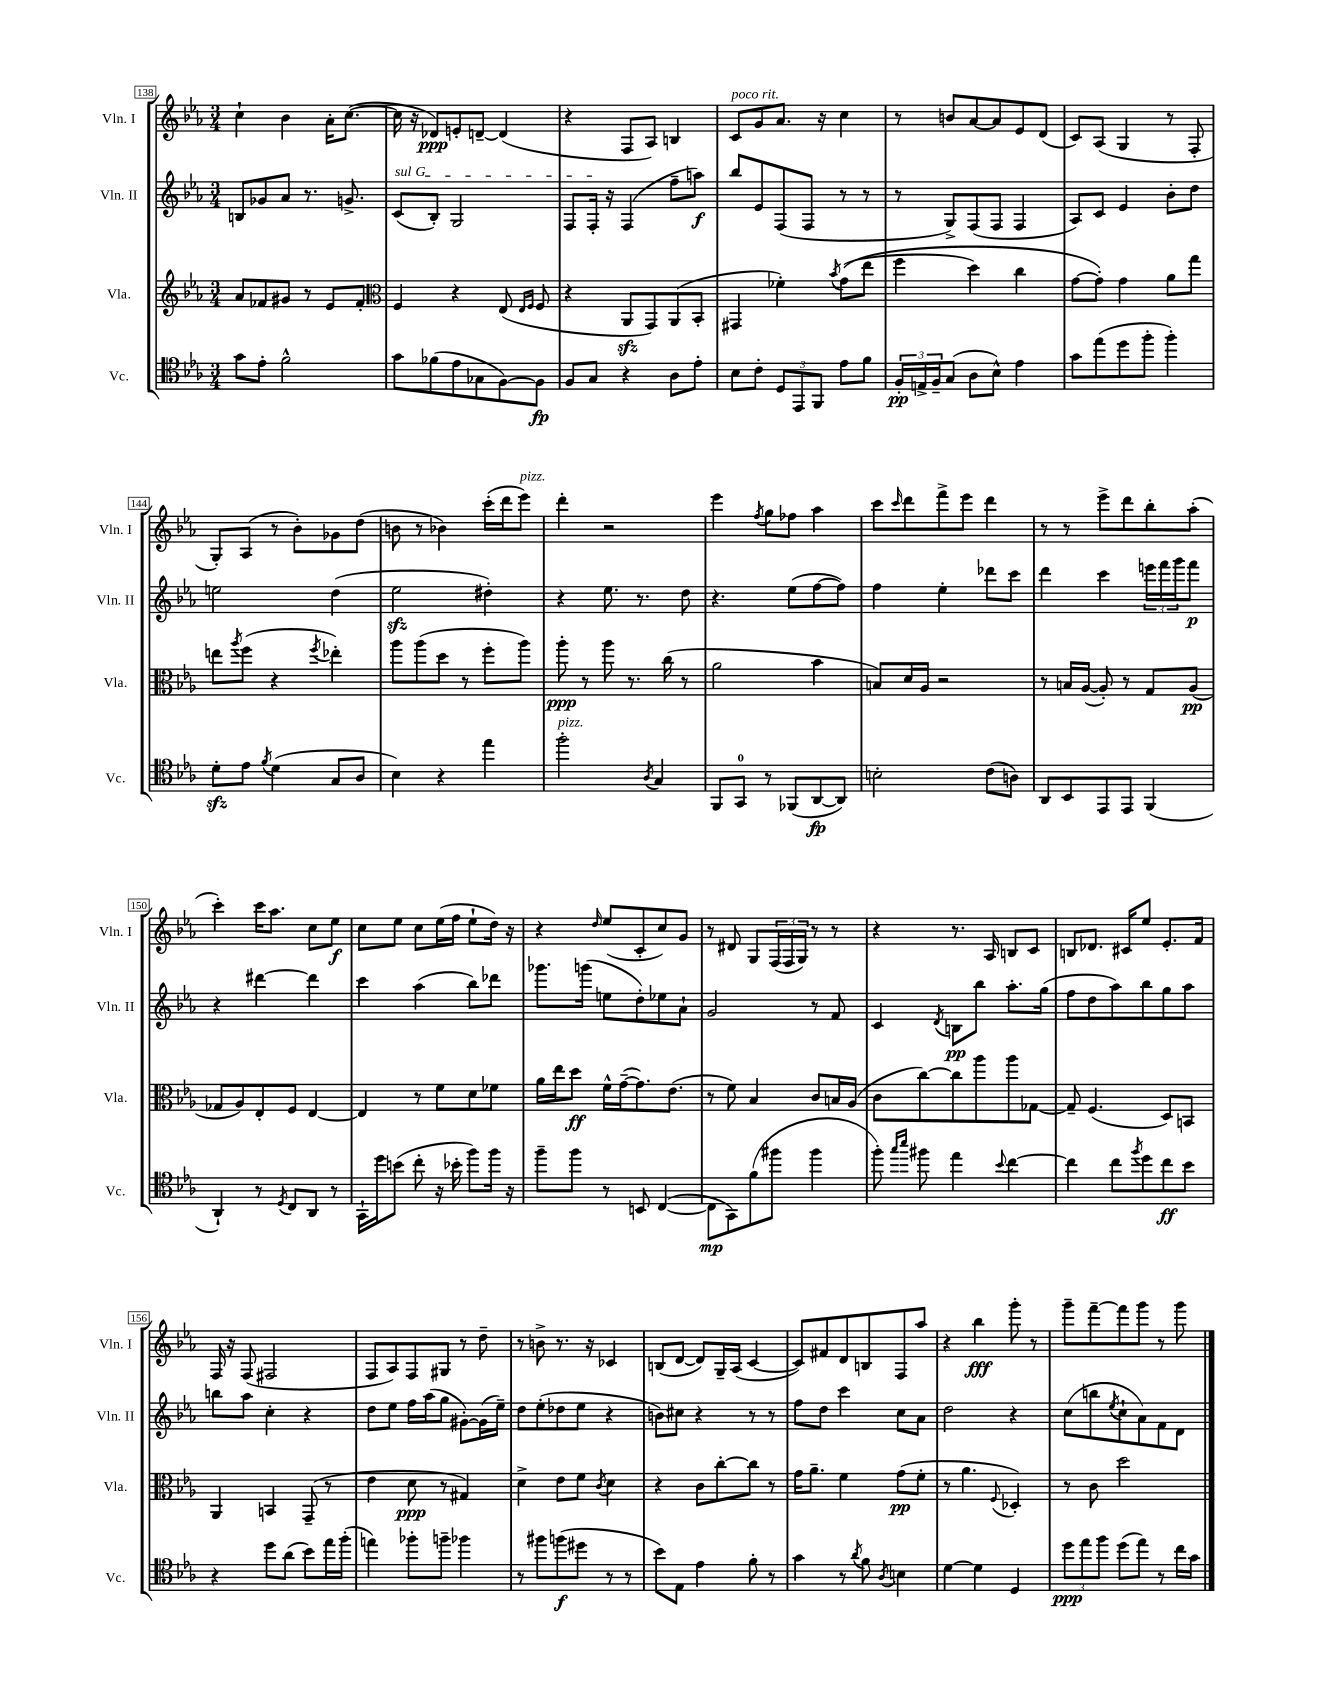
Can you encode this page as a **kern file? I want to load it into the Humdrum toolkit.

**kern	**dynam	**kern	**dynam	**kern	**dynam	**kern	**dynam
*part4	*part4	*part3	*part3	*part2	*part2	*part1	*part1
*staff4	*staff4	*staff3	*staff3	*staff2	*staff2	*staff1	*staff1
*I"Vc.	*	*I"Vla.	*	*I"Vln. II	*	*I"Vln. I	*
*I'Vc.	*	*I'Vla.	*	*I'Vln. II	*	*I'Vln. I	*
*clefC4	*	*clefG2	*	*clefG2	*	*clefG2	*
*k[b-e-a-]	*	*k[b-e-a-]	*	*k[b-e-a-]	*	*k[b-e-a-]	*
*M3/4	*	*M3/4	*	*M3/4	*	*M3/4	*
=138	=138	=138	=138	=138	=138	=138	=138
8g\L	.	8a-/L	.	8Bn/L	.	4cc`\	.
8e-'\J	.	8f-X/	.	8g-X/	.	.	.
2f^^\	.	8g#X/J	.	8a-/J	.	4b-\	.
.	.	8r	.	8.r	.	.	.
.	.	8e-/L	.	.	.	16a-'\KL	.
.	.	.	.	8.gn^/	.	([8.cc\J	.
.	.	8f-'/J	.	.	.	.	.
=139	=139	=139	=139	=139	=139	=139	=139
*	*	*clefC3	*	*	*	*	*
!	!	!	!	!LO:TX:a:i:t=sul G	!	!	!
8g\L	.	4F/	.	(8c/L	.	16cc\]	.
.	.	.	.	.	.	16r	.
(8f-X\	.	.	.	8B-'/J)	.	8d-X/L)	ppp
8e-\	.	4r	.	2G/	.	8en'/	.
8G-X\	.	.	.	.	.	[8dn~/J	.
[8F\)	.	(8E-/	.	.	.	(4d/]	.
.	.	16qqE-/LL	.	.	.	.	.
.	.	16qqF/JJ	.	.	.	.	.
8F\J]	fp	8F/	.	.	.	.	.
=140	=140	=140	=140	=140	=140	=140	=140
8F/L	.	4r	.	8F/L	.	4r	.
8G/J	.	.	.	16F'/Jk	.	.	.
.	.	.	.	16r	.	.	.
4r	.	8AA-zz/L	.	(4F/	.	8F/L	.
.	.	8GG/)	.	.	.	8A-/J)	.
8A-\L	.	(8AA-/	.	8ff~\L	.	4Bn/	.
8e-'\J	.	8BB-'/J	.	8aan\J)	f	.	.
=141	=141	=141	=141	=141	=141	=141	=141
!	!	!	!	!	!	!LO:TX:a:i:t=poco rit.	!
8B-\L	.	4GG#X/	.	8bb-/L	.	8c/L	.
8c'\J	.	.	.	8e-/	.	8g/	.
12D/L	.	4f-X'\)	.	(8F/	.	8.a-/J	.
12EE-/	.	.	.	.	.	.	.
.	.	.	.	8F/J	.	.	.
12FF/J	.	.	.	.	.	.	.
.	.	.	.	.	.	16r	.
.	.	8qb-/	.	.	.	.	.
8e-\L	.	((8g\L	.	8r	.	4cc\	.
8f\J	.	8ee-\J	.	8r	.	.	.
=142	=142	=142	=142	=142	=142	=142	=142
24F'/LL	pp	4ff\	.	8r	.	8r	.
24En^/	.	.	.	.	.	.	.
24F~/J	.	.	.	.	.	.	.
(8G/J	.	.	.	8G^/L)	.	8bn/L	.
8A-\L	.	4dd\)	.	(8F/	.	[8a-/	.
8B-^^\J)	.	.	.	8F/J	.	8a-/]	.
4e-\	.	4cc\	.	4F/	.	8e-/	.
.	.	.	.	.	.	(8d/J	.
=143	=143	=143	=143	=143	=143	=143	=143
8g\L	.	[8g\L	.	8A-/L)	.	8c/L)	.
(8ee-\	.	8g'\J])	.	8c/J	.	(8A-/J	.
8dd\	.	4g\	.	4e-/	.	4G/	.
8ff'\J	.	.	.	.	.	.	.
4ff'\)	.	8a-\L	.	8b-'\L	.	8r	.
.	.	8gg\J	.	8dd\J	.	8F'/	.
!!LO:LB:g=z
=144	=144	=144	=144	=144	=144	=144	=144
8dzz'\L	.	8een\L	.	2een\	.	8G'/L)	.
.	.	8qaa-/	.	.	.	.	.
8e-\J	.	(8ff\J	.	.	.	(8A-/J	.
8qf/	.	.	.	.	.	.	.
(4d\	.	4r	.	.	.	8r	.
.	.	.	.	.	.	8b-'\L)	.
.	.	8qff/	.	.	.	.	.
8G/L	.	4ee-X'\)	.	(4dd\	.	8g-X\	.
8A-/J	.	.	.	.	.	(8dd\J	.
=145	=145	=145	=145	=145	=145	=145	=145
4B-\)	.	8aa-\L	.	2ee-zz\	.	8bn\	.
.	.	(8aa-\	.	.	.	8r	.
4r	.	8dd\J	.	.	.	4b-X\)	.
.	.	8r	.	.	.	.	.
4ee-\	.	8ff'\L	.	4dd#X'\)	.	(16ccc'\LL	.
.	.	.	.	.	.	16ddd\J	.
!	!	!	!	!	!	!LO:TX:a:i:t=pizz.	!
.	.	8aa-\J)	.	.	.	8eee-\J)	.
=146	=146	=146	=146	=146	=146	=146	=146
!LO:TX:a:i:t=pizz.	!	!	!	!	!	!	!
2ff'\	.	8aa-'\	ppp	4r	.	4ddd'\	.
.	.	8r	.	.	.	.	.
.	.	8aa-\	.	8.ee-\	.	2r	.
.	.	8.r	.	.	.	.	.
.	.	.	.	8.r	.	.	.
8qA-/	.	.	.	.	.	.	.
4G/	.	.	.	.	.	.	.
.	.	(16cc\	.	.	.	.	.
.	.	8r	.	8dd\	.	.	.
=147	=147	=147	=147	=147	=147	=147	=147
8FF/L	.	2a-\	.	4.r	.	4eee-\	.
8GG/J	.	.	.	.	.	.	.
.	.	.	.	.	.	8qff/	.
8r	.	.	.	.	.	8gg\L	.
(8FF-X/L	.	.	.	(8ee-\L	.	8ff-X\J	.
[8AA-/	fp	4b-\	.	[8ff\	.	4aa-\	.
8AA-/J])	.	.	.	8ff\J])	.	.	.
=148	=148	=148	=148	=148	=148	=148	=148
2Bn'\	.	8Bn/L)	.	4ff\	.	8ccc\L	.
.	.	.	.	.	.	16qqccc/	.
.	.	16d/L	.	.	.	8ddd\	.
.	.	16A-/JJ	.	.	.	.	.
.	.	2r	.	4ee-'\	.	8fff^\	.
.	.	.	.	.	.	8eee-\J	.
(8c\L	.	.	.	8ddd-X\L	.	4ddd\	.
8An\J)	.	.	.	8ccc\J	.	.	.
=149	=149	=149	=149	=149	=149	=149	=149
8AA-/L	.	8r	.	4ddd\	.	8r	.
8BB-/	.	16Bn/LL	.	.	.	8r	.
.	.	([16A-/JJ	.	.	.	.	.
8EE-/	.	8A-'/])	.	4ccc\	.	8eee-^\L	.
8EE-/J	.	8r	.	.	.	8ddd\	.
(4FF/	.	8G/L	.	24eeen\LL	.	8bb-'\	.
.	.	.	.	24fff\	.	.	.
.	.	.	.	24ggg\J	.	.	.
.	.	(8A-/J	pp	8fff\J	p	(8aa-'\J	.
!!LO:LB:g=z
=150	=150	=150	=150	=150	=150	=150	=150
4AA-`/)	.	8G-X/L	.	4r	.	4ccc'\)	.
.	.	8A-/)	.	.	.	.	.
8r	.	8E-'/	.	[4ddd#X\	.	16ccc\KL	.
.	.	.	.	.	.	8.aa-\J	.
8qD/	.	.	.	.	.	.	.
8C/L	.	8F/J	.	.	.	.	.
8AA-/J	.	[4E-/	.	4ddd#\]	.	8cc\L	.
8r	.	.	.	.	.	8ee-\J	f
=151	=151	=151	=151	=151	=151	=151	=151
16GG`\LL	.	4E-/]	.	4ccc\	.	8cc\L	.
16dd\J	.	.	.	.	.	.	.
(8bn\J	.	.	.	.	.	8ee-\J	.
8cc'\	.	8r	.	(4aa-\	.	8cc\L	.
16r	.	8f\L	.	.	.	(16ee-\L	.
16b-X'\	.	.	.	.	.	16ff\JJ	.
8ff\L)	.	8d\	.	8bb-\L)	.	8ee-`\L	.
16ff\Jk	.	8f-X\J	.	8ddd-X\J	.	16dd\Jk)	.
16r	.	.	.	.	.	16r	.
=152	=152	=152	=152	=152	=152	=152	=152
8ff~\L	.	16a-\LL	.	8.ggg-X\L	.	4r	.
.	.	16ee-\J	.	.	.	.	.
8ff\J	.	8dd\J	ff	.	.	.	.
.	.	.	.	(16gggn\Jk	.	.	.
.	.	.	.	.	.	16qqdd/	.
8r	.	16f^^\LL	.	8een\L	.	(8ee-/L	.
.	.	([16g~\J	.	.	.	.	.
8BBn/	.	8.g\])	.	8dd'\)	.	8c'/	.
([4C/	.	.	.	8ee-X\	.	8cc/)	.
.	.	(8.e-\J	.	.	.	.	.
.	.	.	.	8a-`\J	.	8g/J	.
=153	=153	=153	=153	=153	=153	=153	=153
8C\L]	mp	8r	.	2g/	.	8r	.
8GG\)	.	8f\)	.	.	.	8d#X/	.
(8f\	.	4B-/	.	.	.	8G/L	.
8ff#X\J	.	.	.	.	.	(24F/L	.
.	.	.	.	.	.	24F/	.
.	.	.	.	.	.	24G/JJ)	.
4ff#\	.	8c/L	.	8r	.	8r	.
.	.	16Bn/L	.	8f/	.	8r	.
.	.	(16A-/JJ	.	.	.	.	.
=154	=154	=154	=154	=154	=154	=154	=154
8ff'\)	.	8c\L	.	4c/	.	4r	.
16qqgg/LL	.	.	.	.	.	.	.
16qqbb-/JJ	.	.	.	.	.	.	.
8ff#X\	.	[8cc\)	.	.	.	.	.
.	.	.	.	8qd/	.	.	.
4ee-\	.	8cc\]	.	8Bn\L	pp	8.r	.
.	.	8aa-\	.	8bb-\J	.	.	.
.	.	.	.	.	.	16A-/	.
8qqb-/	.	.	.	.	.	.	.
[4cc\	.	8aa-\	.	8.aa-'\L	.	8Bn/L	.
.	.	[8G-X\J	.	.	.	8c/J	.
.	.	.	.	(16gg\Jk	.	.	.
=155	=155	=155	=155	=155	=155	=155	=155
4cc\]	.	8G-~/]	.	8ff\L	.	8Bn/L	.
.	.	(4.F/	.	8dd\	.	8.d-X/J	.
8cc\L	.	.	.	8aa-\)	.	.	.
.	.	.	.	.	.	16c#X/KL	.
8qff/	.	.	.	.	.	.	.
8dd\	.	.	.	8bb-\	.	8ee-/J	.
8cc\	ff	8D/L)	.	8gg\	.	8.e-'/L	.
8b-\J	.	8BBn/J	.	8aa-\J	.	.	.
.	.	.	.	.	.	16f/Jk	.
!!LO:LB:g=z
=156	=156	=156	=156	=156	=156	=156	=156
4r	.	4AA-/	.	8bbn\L	.	16F/	.
.	.	.	.	.	.	16r	.
.	.	.	.	8aa-\J	.	(8F/	.
8dd\L	.	4BBn/	.	4cc'\	.	2F#X/	.
(8a-\J	.	.	.	.	.	.	.
8b-\L)	.	(8GG~/	.	4r	.	.	.
16ee-\L	.	8r	.	.	.	.	.
(16ff'\JJ	.	.	.	.	.	.	.
=157	=157	=157	=157	=157	=157	=157	=157
4een\)	.	4e-\	.	8dd\L	.	8F/L	.
.	.	.	.	8ee-\J	.	8A-/)	.
8ff-X'\L	.	8d\	ppp	16ff\LL	.	8F/	.
.	.	.	.	(16aa-\J	.	.	.
8ffn~\J	.	8r	.	8gg\J	.	8G#X/J	.
4ff-X\	.	4G#X/)	.	[8g#X'\L)	.	8r	.
.	.	.	.	(16g#\L]	.	8dd~\	.
.	.	.	.	16ee-~\JJ)	.	.	.
=158	=158	=158	=158	=158	=158	=158	=158
8r	.	4d^\	.	8dd\L	.	8r	.
8ff#X\L	.	.	.	(8ee-'\	.	8bn^\	.
(8ffn\	f	8e-\L	.	8dd-X\	.	8.r	.
8dd#X\J	.	8f\J	.	8ee-\J	.	.	.
.	.	.	.	.	.	16r	.
.	.	8qc/	.	.	.	.	.
8r	.	4d\	.	4r	.	4c-X/	.
8r	.	.	.	.	.	.	.
=159	=159	=159	=159	=159	=159	=159	=159
8b-\L)	.	4r	.	8bn\L)	.	(8Bn/L	.
8E-\J	.	.	.	8cc#X\J	.	[8d/J	.
4e-\	.	8c\L	.	4r	.	8d/L])	.
.	.	[8cc'\	.	.	.	16G~/L	.
.	.	.	.	.	.	(16A-/JJ	.
8f'\	.	8cc\J]	.	8r	.	[4c/	.
8r	.	8r	.	8r	.	.	.
=160	=160	=160	=160	=160	=160	=160	=160
4g\	.	16g\KL	.	8ff\L	.	8c/L])	.
.	.	8.a-~\J	.	.	.	.	.
.	.	.	.	8dd\J	.	8f#X/	.
8r	.	4f\	.	4ccc\	.	8d/	.
8qa-/	.	.	.	.	.	.	.
8f\	.	.	.	.	.	8Bn/	.
8qA-/	.	.	.	.	.	.	.
4Bn\	.	(8g\L	pp	8cc\L	.	8F/	.
.	.	8f'\J	.	8a-\J	.	8aa-/J	.
=161	=161	=161	=161	=161	=161	=161	=161
[4d\	.	8r	.	2dd\	.	4r	.
.	.	4.a-\	.	.	.	.	.
4d\]	.	.	.	.	.	4bb-\	fff
.	.	8qqF/	.	.	.	.	.
4D/	.	4D-X'/)	.	4r	.	8ggg'\	.
.	.	.	.	.	.	8r	.
=162	=162	=162	=162	=162	=162	=162	=162
12dd\L	ppp	8r	.	(8cc\L	.	8ggg~\L	.
12ee-\	.	.	.	.	.	.	.
.	.	8c\	.	8bbn\	.	[8fff~\	.
12ff\J	.	.	.	.	.	.	.
.	.	.	.	8qee-/	.	.	.
(8dd\L	.	2dd\	.	8cc`\	.	8fff\]	.
8ee-\J)	.	.	.	8a-\)	.	8ggg\J	.
8r	.	.	.	8f\	.	8r	.
16cc\LL	.	.	.	8d\J	.	8ggg\	.
16g\JJ	.	.	.	.	.	.	.
==	==	==	==	==	==	==	==
*-	*-	*-	*-	*-	*-	*-	*-
